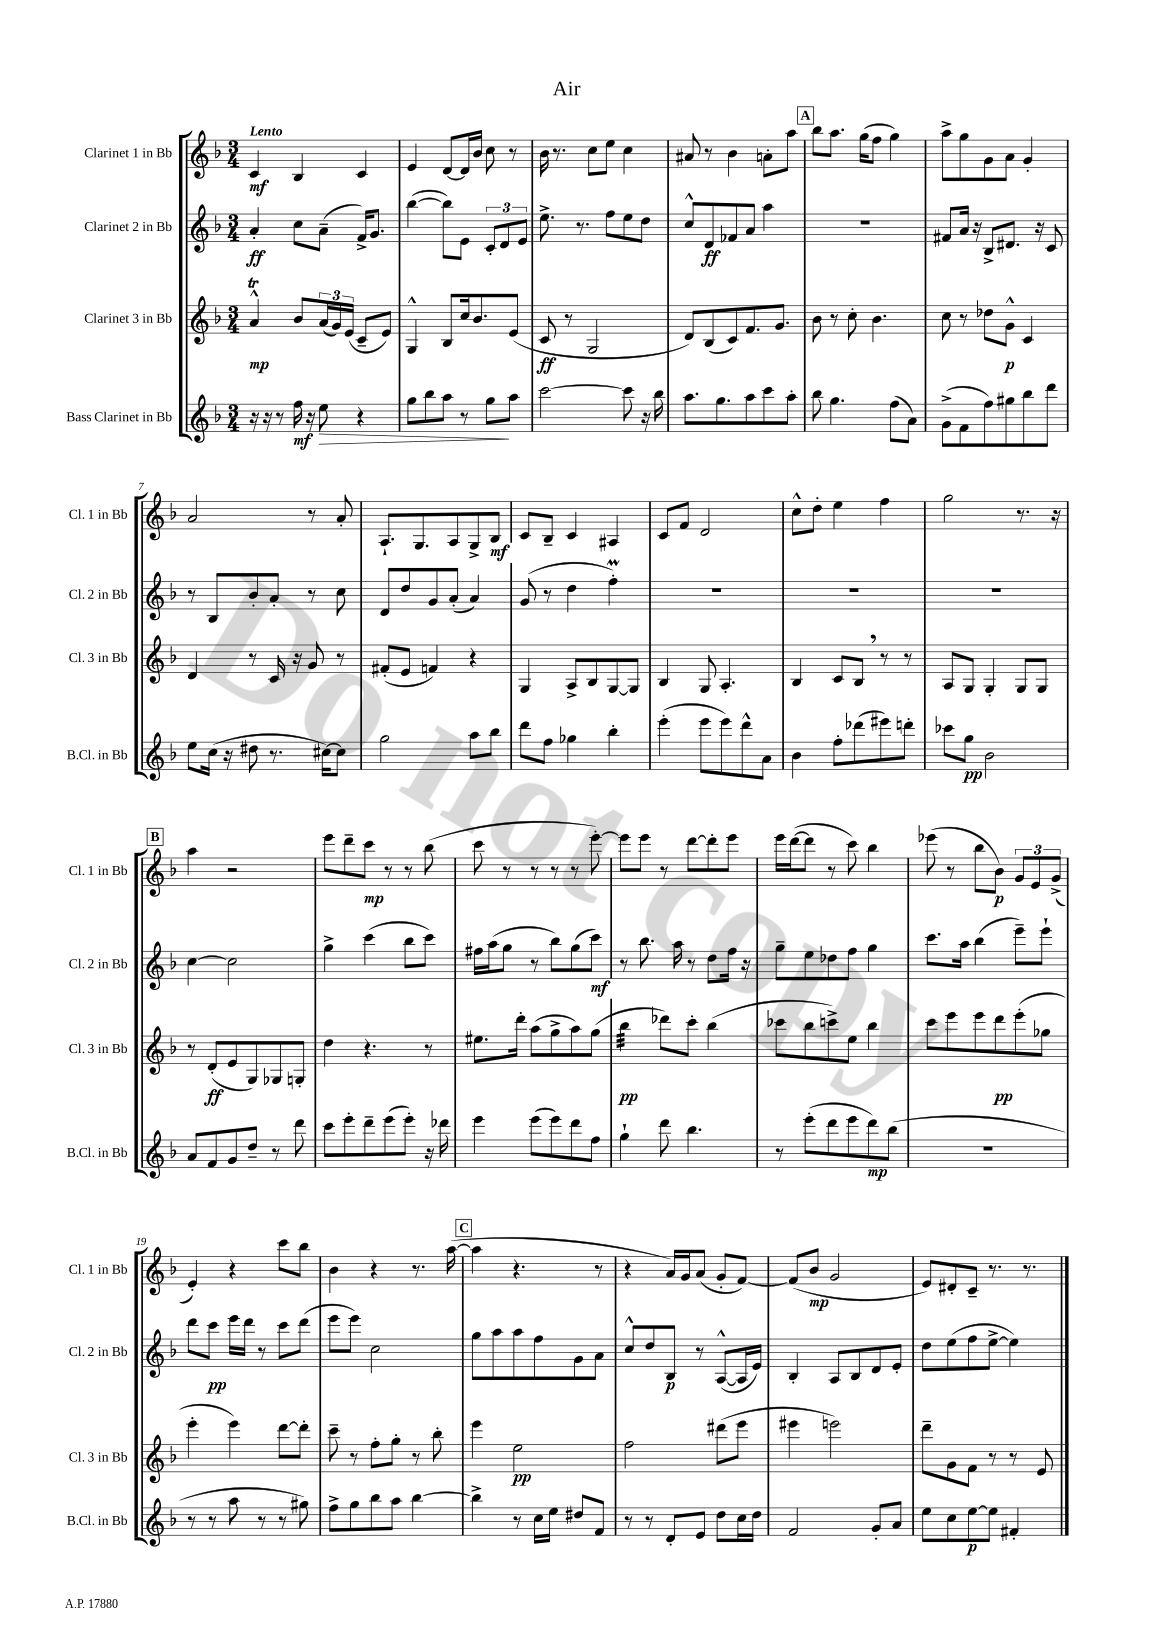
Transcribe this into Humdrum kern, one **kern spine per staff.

**kern	**dynam	**kern	**dynam	**kern	**dynam	**kern	**dynam
*part4	*part4	*part3	*part3	*part2	*part2	*part1	*part1
*staff4	*staff4	*staff3	*staff3	*staff2	*staff2	*staff1	*staff1
*I"Bass Clarinet in Bb	*	*I"Clarinet 3 in Bb	*	*I"Clarinet 2 in Bb	*	*I"Clarinet 1 in Bb	*
*I'B.Cl. in Bb	*	*I'Cl. 3 in Bb	*	*I'Cl. 2 in Bb	*	*I'Cl. 1 in Bb	*
*clefG2	*	*clefG2	*	*clefG2	*	*clefG2	*
*k[b-]	*	*k[b-]	*	*k[b-]	*	*k[b-]	*
*M3/4	*	*M3/4	*	*M3/4	*	*M3/4	*
=1	=1	=1	=1	=1	=1	=1	=1
!	!	!	!	!	!	!LO:TX:a:B:t=Lento	!
16r	.	4at^^/	mp	4a'/	ff	4c/	mf
16r	.	.	.	.	.	.	.
8r	.	.	.	.	.	.	.
16ff\	mf	8b-/L	.	8cc\L	.	4B-/	.
16r	.	.	.	.	.	.	.
!	!LO:HP:b	!	!	!	!	!	!
8ee\	>	(24a/L	.	(8a~\J	.	.	.
.	.	24g/)	.	.	.	.	.
.	.	(24e/JJ	.	.	.	.	.
4r	.	8c~/L	.	16f^/KL)	.	4c/	.
.	.	.	.	8.g/J	.	.	.
.	.	8e/J)	.	.	.	.	.
=2	=2	=2	=2	=2	=2	=2	=2
8gg\L	.	4G^^/	.	([4bb-\	.	4e/	.
8bb-\	.	.	.	.	.	.	.
8aa\J	.	8B-/L	.	8bb-\L])	.	[8d/L	.
8r	.	16cc/k	.	8e\J	.	16d/L]	.
.	.	8.b-/	.	.	.	16b-/JJ	.
8gg\L	.	.	.	12c'/L	.	8cc\	.
.	.	.	.	12d/	.	.	.
8aa\J	]	(8e/J	.	.	.	8r	.
.	.	.	.	12e/J	.	.	.
=3	=3	=3	=3	=3	=3	=3	=3
[2ccc\	.	8c/	ff	8.ee^\	.	16b-\	.
.	.	.	.	.	.	8.r	.
.	.	8r	.	.	.	.	.
.	.	.	.	8.r	.	.	.
.	.	2G/	.	.	.	8cc\L	.
.	.	.	.	8ff\L	.	8ee\J	.
8ccc\]	.	.	.	8ee\	.	4cc\	.
16r	.	.	.	8dd\J	.	.	.
16bb-\	.	.	.	.	.	.	.
=4	=4	=4	=4	=4	=4	=4	=4
8.aa\L	.	8d/L)	.	8cc^^/L	.	8a#X/	.
.	.	(8B-/	.	8d/	ff	8r	.
8.gg\	.	.	.	.	.	.	.
.	.	8c/)	.	8f-X/	.	4b-\	.
8aa\	.	8.f/	.	8a/J	.	.	.
8ccc\	.	.	.	4aa\	.	8an'\L	.
.	.	8.g/J	.	.	.	.	.
8aa'\J	.	.	.	.	.	8aa\J	.
!!LO:REH:place=s1:t=A
=5	=5	=5	=5	=5	=5	=5	=5
8bb-\	.	8b-\	.	2.r	.	8bb-\L	.
4.gg\	.	8r	.	.	.	8.aa\J	.
.	.	8cc'\	.	.	.	.	.
.	.	.	.	.	.	(16gg\KL	.
.	.	4.b-\	.	.	.	8ff\J	.
(8ff\L	.	.	.	.	.	4gg\)	.
8a\J)	.	.	.	.	.	.	.
=6	=6	=6	=6	=6	=6	=6	=6
(8g^\L	.	8cc\	.	8f#X/L	.	8aa^\L	.
8f\	.	8r	.	16a/Jk	.	8gg\	.
.	.	.	.	16r	.	.	.
8ff\)	.	8dd-X\L	.	8B-^/L	.	8g\	.
8gg#X\	.	8g^^\J	p	8.d#X/J	.	8a\J	.
8bb-\	.	4c/	.	.	.	4g'/	.
.	.	.	.	16r	.	.	.
8ddd\J	.	.	.	8c/	.	.	.
!!LO:LB:g=z
=7	=7	=7	=7	=7	=7	=7	=7
8ee\L	.	4d/	.	8r	.	2a/	.
(16cc\Jk	.	.	.	8B-/L	.	.	.
16r	.	.	.	.	.	.	.
8dd#X\	.	8r	.	8b-'/	.	.	.
8.r	.	16c/	.	8a'/J	.	.	.
.	.	16r	.	.	.	.	.
.	.	8g/	.	8r	.	8r	.
[16cc#X\KL)	.	.	.	.	.	.	.
8cc#\J]	.	8r	.	8cc\	.	8a'/	.
=8	=8	=8	=8	=8	=8	=8	=8
2gg\	.	(8f#X'/L	.	8d/L	.	8.A`/L	.
.	.	8e/J	.	8dd/	.	.	.
.	.	.	.	.	.	8.G/	.
.	.	4fn/)	.	8g/	.	.	.
.	.	.	.	(8a'/J	.	8A/	.
8aa\L	.	4r	.	4a/)	.	8G^/	.
8bb-\J	.	.	.	.	.	8B-/J	mf
=9	=9	=9	=9	=9	=9	=9	=9
8ddd\L	.	4G/	.	(8g/	.	8c/L	.
8ff\J	.	.	.	8r	.	8B-~/J	.
4gg-X\	.	8A^/L	.	4dd\	.	4c/	.
.	.	8B-/	.	.	.	.	.
4bb-'\	.	[8G/	.	4ffM'\)	.	4A#X/	.
.	.	8G/J]	.	.	.	.	.
=10	=10	=10	=10	=10	=10	=10	=10
(4eee'\	.	4B-/	.	2.r	.	8c/L	.
.	.	.	.	.	.	8f/J	.
8eee\L	.	8G/	.	.	.	2d/	.
8eee\)	.	4.A'/	.	.	.	.	.
8ddd^^\	.	.	.	.	.	.	.
8a\J	.	.	.	.	.	.	.
=11	=11	=11	=11	=11	=11	=11	=11
4b-\	.	4B-/	.	2.r	.	8cc^^\L	.
.	.	.	.	.	.	8dd'\J	.
8ff'\L	.	8c/L	.	.	.	4ee\	.
(8ddd-X\	.	8B-,/J	.	.	.	.	.
8eee#X\)	.	8r	.	.	.	4ff\	.
8dddn'\J	.	8r	.	.	.	.	.
=12	=12	=12	=12	=12	=12	=12	=12
8ccc-X\L	.	8A/L	.	2.r	.	2gg\	.
8gg\J	pp	8G/J	.	.	.	.	.
2b-\	.	4G'/	.	.	.	.	.
.	.	8G/L	.	.	.	8.r	.
.	.	8G/J	.	.	.	.	.
.	.	.	.	.	.	16r	.
!!LO:LB:g=z
!!LO:REH:place=s1:t=B
=13	=13	=13	=13	=13	=13	=13	=13
8a/L	.	8r	.	[4cc\	.	4aa\	.
8f/	.	(8d'/L	ff	.	.	.	.
8g/	.	8e/	.	2cc\]	.	2r	.
8dd~/J	.	8G/)	.	.	.	.	.
8r	.	8G-X/	.	.	.	.	.
8ddd\	.	8Gn'/J	.	.	.	.	.
=14	=14	=14	=14	=14	=14	=14	=14
8ccc\L	.	4dd\	.	4gg^\	.	8eee\L	.
8eee'\	.	.	.	.	.	8ddd~\	.
8ddd~\	.	4.r	.	(4ccc\	.	8ccc\J	mp
(8eee\	.	.	.	.	.	8r	.
8eee'\J)	.	.	.	8bb-\L	.	8r	.
16r	.	8r	.	8ccc\J)	.	(8bb-\	.
16ddd-X\	.	.	.	.	.	.	.
=15	=15	=15	=15	=15	=15	=15	=15
4eee\	.	8.ee#X\L	.	16ff#X\LL	.	8ccc\	.
.	.	.	.	(16aa\J	.	.	.
.	.	.	.	8gg\J	.	8r	.
.	.	16ddd'\Jk	.	.	.	.	.
(8eee\L	.	(8aa\L	.	8r	.	8r	.
8eee\)	.	8gg^\	.	8bb-\L)	.	8r	.
8ddd\	.	8aa\)	.	(8gg\	.	8r	.
8ff\J	.	(8gg\J	.	8ccc\J)	mf	[8eee'\)	.
=16	=16	=16	=16	=16	=16	=16	=16
*	*	*tremolo	*	*	*	*	*
4gg`\	.	32bb-\LLL	pp	8r	.	8eee\L]	.
.	.	32bb-\	.	.	.	.	.
.	.	32bb-\	.	.	.	.	.
.	.	32bb-\	.	.	.	.	.
.	.	32bb-\	.	8.bb-\	.	8eee\J	.
.	.	32bb-\	.	.	.	.	.
.	.	32bb-\	.	.	.	.	.
.	.	32bb-\JJJ	.	.	.	.	.
*	*	*Xtremolo	*	*	*	*	*
8ddd\	.	8ddd-X\L)	.	.	.	8r	.
.	.	.	.	16aa\	.	.	.
4.bb-\	.	8ccc'\J	.	8r	.	[8ddd\L	.
.	.	(4bb-\	.	8dd\L	.	8ddd'\]	.
.	.	.	.	16ff\Jk	.	8eee\J	.
.	.	.	.	16r	.	.	.
=17	=17	=17	=17	=17	=17	=17	=17
8r	.	8ccc-X\L	.	8gg~\L	.	16eee\LL	.
.	.	.	.	.	.	([16ddd\J	.
(8eee'\L	.	8bb-\	.	8ee\	.	8ddd\J]	.
8ddd\	.	8cccn^\)	.	8dd-X\	.	8r	.
8eee\	.	8ee\J	.	8ff\J	.	8ccc\)	.
8ddd\)	mp	4bb-\	.	4gg\	.	4bb-\	.
(8bb-\J	.	.	.	.	.	.	.
=18	=18	=18	=18	=18	=18	=18	=18
2.r	.	8ccc\L	.	8.ccc\L	.	(8eee-X\	.
.	.	8eee\	.	.	.	8r	.
.	.	.	.	16aa\Jk	.	.	.
.	.	8eee\	.	(4bb-\	.	8bb-\L	.
.	.	8ddd\	pp	.	.	8b-\J)	p
.	.	(8eee'\	.	8eee~\L)	.	12g/L	.
.	.	.	.	.	.	12e/	.
.	.	8gg-X\J	.	8eee`\J	.	.	.
.	.	.	.	.	.	(12g^/J	.
!!LO:LB:g=z
=19	=19	=19	=19	=19	=19	=19	=19
8r	.	4eee'\	.	8ddd\L	.	4e'/)	.
8r	.	.	.	8ccc\J	pp	.	.
8aa\	.	4eee\)	.	16eee\LL	.	4r	.
.	.	.	.	16ddd\JJ	.	.	.
8r	.	.	.	8r	.	.	.
8r	.	[8ddd\L	.	8ccc\L	.	8ccc\L	.
8gg#X\)	.	8ddd'\J]	.	(8ddd\J	.	8bb-\J	.
=20	=20	=20	=20	=20	=20	=20	=20
8ff^\L	.	8ccc~\	.	8eee\L	.	4b-\	.
8gg\	.	8r	.	8eee\J)	.	.	.
8bb-\	.	8ff'\L	.	2cc\	.	4r	.
8aa\J	.	8gg'\J	.	.	.	.	.
[4bb-\	.	8r	.	.	.	8.r	.
.	.	8bb-'\	.	.	.	.	.
.	.	.	.	.	.	([16aa\	.
!!LO:REH:place=s1:t=C
=21	=21	=21	=21	=21	=21	=21	=21
4bb-^\]	.	4eee\	.	8gg\L	.	4aa\]	.
.	.	.	.	8aa\	.	.	.
8r	.	2ee\	pp	8aa\	.	4.r	.
16cc\LL	.	.	.	8ff\	.	.	.
16ee\JJ	.	.	.	.	.	.	.
8dd#X/L	.	.	.	8g\	.	.	.
8f/J	.	.	.	8a\J	.	8r	.
=22	=22	=22	=22	=22	=22	=22	=22
8r	.	2ff\	.	8cc^^/L	.	4r	.
8r	.	.	.	8dd/	.	.	.
8d'/L	.	.	.	8B-/J	p	16a/LL)	.
.	.	.	.	.	.	16g/J	.
8e/J	.	.	.	8r	.	(8a/J	.
8dd\L	.	(8ddd#X\L	.	([8A^^/L	.	8g'/L	.
16cc\L	.	8eee\J	.	16A/L]	.	[8f/J)	.
16dd\JJ	.	.	.	16e/JJ)	.	.	.
=23	=23	=23	=23	=23	=23	=23	=23
2f/	.	4eee#X\	.	4B-'/	.	(8f/L]	.
.	.	.	.	.	.	8b-/J	mp
.	.	2eeen\)	.	8A/L	.	2g/	.
.	.	.	.	8B-/	.	.	.
8g'/L	.	.	.	8d/	.	.	.
8a/J	.	.	.	8e'/J	.	.	.
=24	=24	=24	=24	=24	=24	=24	=24
8ee\L	.	8ddd~\L	.	8dd\L	.	8e/L)	.
8cc\	.	8g\	.	(8ee\	.	8d#X'/	.
[8ee\	p	8f\J	.	8ff\	.	8c~/J	.
8ee\J]	.	8r	.	[8ee^\J	.	8.r	.
4f#X'/	.	8r	.	4ee\])	.	.	.
.	.	.	.	.	.	8.r	.
.	.	8e/	.	.	.	.	.
==	==	==	==	==	==	==	==
*-	*-	*-	*-	*-	*-	*-	*-
